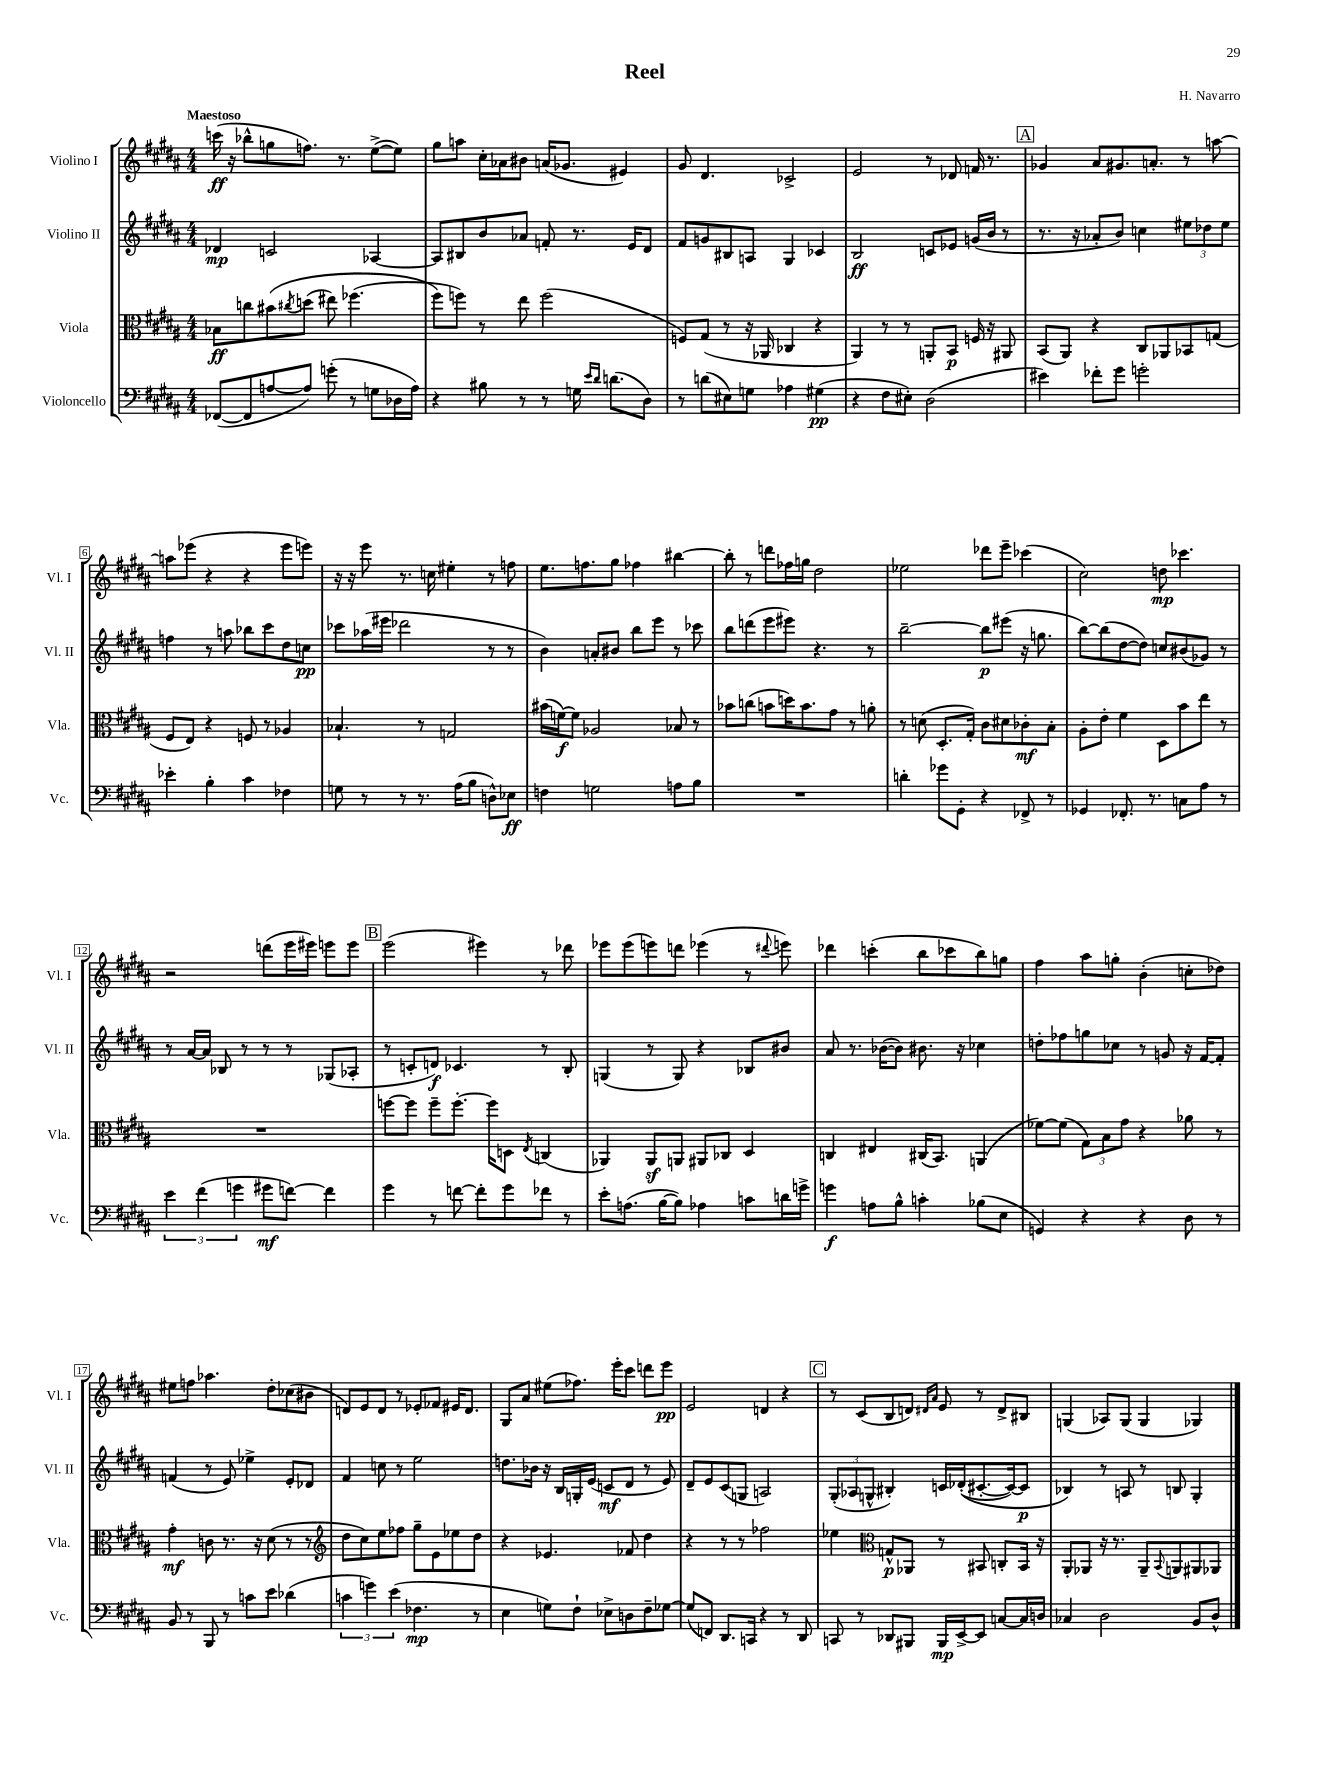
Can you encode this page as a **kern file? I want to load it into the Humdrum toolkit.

**kern	**kern	**kern	**kern
*staff4	*staff3	*staff2	*staff1
*clefF4	*clefC3	*clefG2	*clefG2
*k[f#c#g#d#a#]	*k[f#c#g#d#a#]	*k[f#c#g#d#a#]	*k[f#c#g#d#a#]
*M4/4	*M4/4	*M4/4	*M4/4
([8FF-/L	8B-\L	4d-/	(16ccc\
.	.	.	16r
8FF-/]	8cc\	.	8bb-^^\L
[8A/	&(8b#\	2c/	8gg\
.	8qcc#/	.	.
8A/]J)	(8dd\J	.	8.ff\J)
(8g'\	8ee#\)	.	.
.	.	.	8.r
8r	(4.ff-\	.	.
8G\L	.	[4A-/	([8ee^\L
16D-\L	.	.	8ee\]J)
16A\JJ)	.	.	.
=	=	=	=
4r	8ff#\L&)	8A-/]L	8gg#\L
.	8ff\J)	8B#/	8aa\J
8B#\	8r	8b/	16cc#'\LL
.	.	.	16a-\J
8r	8ee\	8a-/J	8b#\J
8r	(2ff\	8f'/	(16a/LK
.	.	.	8.g-/J
16G\	.	8.r	.
16qqe/LL	.	.	.
16qqd#/JJ	.	.	.
(8.d\L	.	.	.
.	.	.	4e#/)
.	.	16e/LK	.
8D#\J)	.	8d#/J	.
=	=	=	=
8r	8F/L)	8f#/L	8g#/
(8d\L	(8G#/J	8g/	4.d#/
8E#\)	8r	8B#/	.
8G\J	16r	8A/J	.
.	16AA-/	.	.
4A-\	4C-/	4G#/	2c-^/
(4G#\	4r	4c-/	.
=	=	=	=
4r	4AA#/)	2B/	2e/
8F#\L	8r	.	.
8E#'\J)	8r	.	.
(2D#\	8AA'/L	8c/L	8r
.	8BB/J	8e-/J	8d-/
.	16F/	(16g/LL	16f/
.	16r	16b/JJ	8.r
.	8AA#/	8r	.
=	=	=	=
4e#\)	(8BB/L	8.r	4g-/
.	8AA#/J)	.	.
.	.	16r	.
8f-'\L	4r	8a-'/L	8a#/L
8g#\J	.	8b/J)	8.g#/
2g'\	8C#/L	4cc\	.
.	.	.	8.a'/J
.	8AA-/	.	.
.	8BB-/	12ee#\L	8r
.	.	12dd-\	.
.	(8G/J	.	[8aa\
.	.	12ee#\J	.
=	=	=	=
4e-'\	8F#/L	4ff\	8aa\]L
.	8E/J)	.	(8eee-\J
4B'\	4r	8r	4r
.	.	8aa\	.
4c#\	8F/	8bb-\L	4r
.	8r	8ccc#\	.
4F-\	4A-/	8dd#\	8eee-\L
.	.	8cc\J	8eee\J)
=	=	=	=
8G\	4.B-`/	8ccc-\L	16r
.	.	.	16r
8r	.	(16aa-\L	8eee\
.	.	16eee#\JJ	.
8r	.	2ddd-\	8.r
8.r	8r	.	.
.	.	.	16cc\
.	2G/	.	4ee#'\
(16A#\LK	.	.	.
8B\J	.	.	.
8D^^\L)	.	8r	8r
8E-\J	.	8r	8ff\
=	=	=	=
4F\	(16b#\LL	4b\)	8.ee\L
.	[16f\J)	.	.
.	8f\]J	.	.
.	.	.	8.ff\
2G\	2A-/	8a'/L	.
.	.	8b#/J	8gg#\J
.	.	8bb\L	4ff-\
.	.	8eee\J	.
8A\L	8B-/	8r	[4bb#\
8B\J	8r	8ccc-\	.
=	=	=	=
1r	8b-\L	8bb\L	8bb#'\]
.	(8cc\J	(8ddd\	8r
.	8b\L	8eee\	8ddd\L
.	16dd\K)	8eee#\J)	16ff-\L
.	8.b\	.	16gg\JJ
.	.	4.r	2dd#\
.	8g#\J	.	.
.	8r	.	.
.	8a'\	8r	.
=	=	=	=
4d'\	8r	[2bb~\	2ee-\
.	(8d\	.	.
8g-\L	8.D#'/L	.	.
8GG#'\J	.	.	.
.	16G#'/Jk)	.	.
4r	8c#\L	8bb\]L	8ddd-\L
.	8d#\	(8eee#\J	8eee~\J
8FF-^/	8c-'\	16r	(4ccc-\
.	.	8.gg\	.
8r	8B'\J	.	.
=	=	=	=
4GG-/	8A#'\L	[8bb\L)	2cc#\)
.	8e'\J	(8bb\]	.
8.FF-'/	4f#\	[8dd#\	.
.	.	8dd#\]J)	.
8.r	.	.	.
.	8D#\L	8cc/L	8dd\
8C\L	8b\	(8b#/	4.ccc-\
8A#\J	8ee\J	8g-/J)	.
8r	8r	8r	.
=	=	=	=
6e\	1r	8r	2r
.	.	[16a#/LL	.
(6f#\	.	.	.
.	.	16a#/]JJ	.
.	.	8B-/	.
6g\	.	.	.
.	.	8r	.
8g#\L	.	8r	(8ddd\L
[8f\J)	.	8r	16eee\L
.	.	.	16eee#\JJ)
4f\]	.	(8G-/L	8eee\L
.	.	8A-'/J	8eee\J
=	=	=	=
4g#\	[8ff\L	8r	(2eee\
.	8ff\]J	8c'/L	.
8r	8ff~\L	8d/J)	.
[8f\	[8.ff'\J	4.c-/	.
8f'\]L	.	.	4eee#\)
.	16ff\]LK	.	.
8g#\	8D\J	.	.
.	8qE/	.	.
8f-\J	(4C/	8r	8r
8r	.	8B'/	8ddd-\
=	=	=	=
8e'\L	4AA-/)	(4G/	8eee-\L
(8.A\J	.	.	(8eee-\
.	8AA-/L	8r	8eee\)
[16B\LK	.	.	.
8B\]J)	8AA/J	8G/)	8ddd\J
4A-\	8AA#/L	4r	(4eee-\
.	8C-/J	.	.
8c\L	4D#/	8B-/L	8r
.	.	.	8qqddd#/
16d\L	.	8b#/J	8eee\)
16g^\JJ	.	.	.
=	=	=	=
4g\	4C/	8a#/	4ddd-\
.	.	8.r	.
8A\L	4E#/	.	(4ccc'\
.	.	([16b-\LK	.
8B^^\J	.	8b-\]J)	.
4c'\	(16C#/LK	8.b#\	8bb\L
.	8.BB/J)	.	.
.	.	.	8ccc-\
.	.	16r	.
(8B-\L	(4AA/	4cc-\	8bb\)
8E\J	.	.	8gg\J
=	=	=	=
4GG/)	[8f-\L)	8dd'\L	4ff#\
.	(8f-\]J	8ff-\	.
4r	12G#\L)	8gg\	8aa#\L
.	12B\	.	.
.	.	8cc-\J	8gg'\J
.	12g#\J	.	.
4r	4r	8r	(4b'\
.	.	8g/	.
8D#\	8a-\	16r	8cc'\L
.	.	[16f#/LK	.
8r	8r	8f#'/]J	8dd-\J)
=	=	=	=
8BB/	4g#'\	(4f/	8ee#\L
8r	.	.	8ff\J
8BBB/	8c\	8r	4.aa-\
8r	8.r	8e/)	.
8c\L	.	4ee-^\	.
.	16r	.	.
8e\J	(8d#\	.	8dd#'\L
(4d-\	8r	8e'/L	(8cc-\
.	8r	8d-/J	8b#\J
=	=	=	=
*	*clefG2	*	*
6c\	8dd#\L	4f#/	8d/L)
.	8cc#\)	.	8e/
6g\)	.	.	.
.	8ee\	8cc\	8d/J
(6e\	.	.	.
.	8ff-\J	8r	8r
4.F-\	8gg#~\L	2ee\	8e-'/L
.	8e\	.	8f-/J
.	8ee-\	.	16e#/LK
.	.	.	8.d/J
8r	8dd#\J	.	.
=	=	=	=
4E\	4r	8.dd\L	8G#/L
.	.	.	8a#/J
.	.	16b-\Jk	.
8G\L)	4.e-/	16r	(8ee#\L
.	.	16B/LL	.
8F#`\J	.	16G'/	8.ff-\J)
.	.	(16e/JJ	.
8E-^\L	.	8c/L	.
.	.	.	16eee'\LK
8D\	8f-/	8d#/J	8ccc#\J
8F#~\	4dd#\	8r	8ddd\L
[8G-\J	.	8e/)	8eee\J
=	=	=	=
(8G-/]L	4r	8d#~/L	2e/
8FF/J)	.	8e/	.
8.DD#/L	8r	(8c#/	.
.	8r	8G/J	.
16CC/Jk	.	.	.
4r	2ff-\	2A/)	4d/
8r	.	.	4r
8DD#/	.	.	.
=	=	=	=
8CC/	4ee-\	(12G#'/L	8r
.	.	12A-/	.
8r	.	.	(8c#/L
.	.	12G^^/J	.
*	*clefC3	*	*
8DD-/L	8G^^/L	4B#'/)	8B/
8BBB#/J	8AA-/J	.	8d/J)
.	.	.	16qqd#/LL
.	.	.	16qqa#/JJ
16BBB#/LL	8r	16c/LL	8e/
[16EE^/J	.	&((16d-'/J	.
8EE/]J	8BB#/	[8.c#'/	8r
[8C/L	8C'/L	.	8d#^/L
.	.	16c#/_k)	.
16C/]L	16BB#/Jk	8c#/]J	8B#/J
16D/JJ	16r	.	.
=	=	=	=
4C-/	8AA#'/L	4B-/&)	(4G/
.	8AA-/J	.	.
2D#\	16r	8r	8A-/L)
.	8.r	.	.
.	.	8A/	(8G/J
.	8AA-~/L	8r	4G/
.	8qqBB/	.	.
.	8AA/	8B/	.
8BB/L	8AA#/	4G#'/	4G-/)
8D#^^/J	8AA-/J	.	.
==	==	==	==
*-	*-	*-	*-
